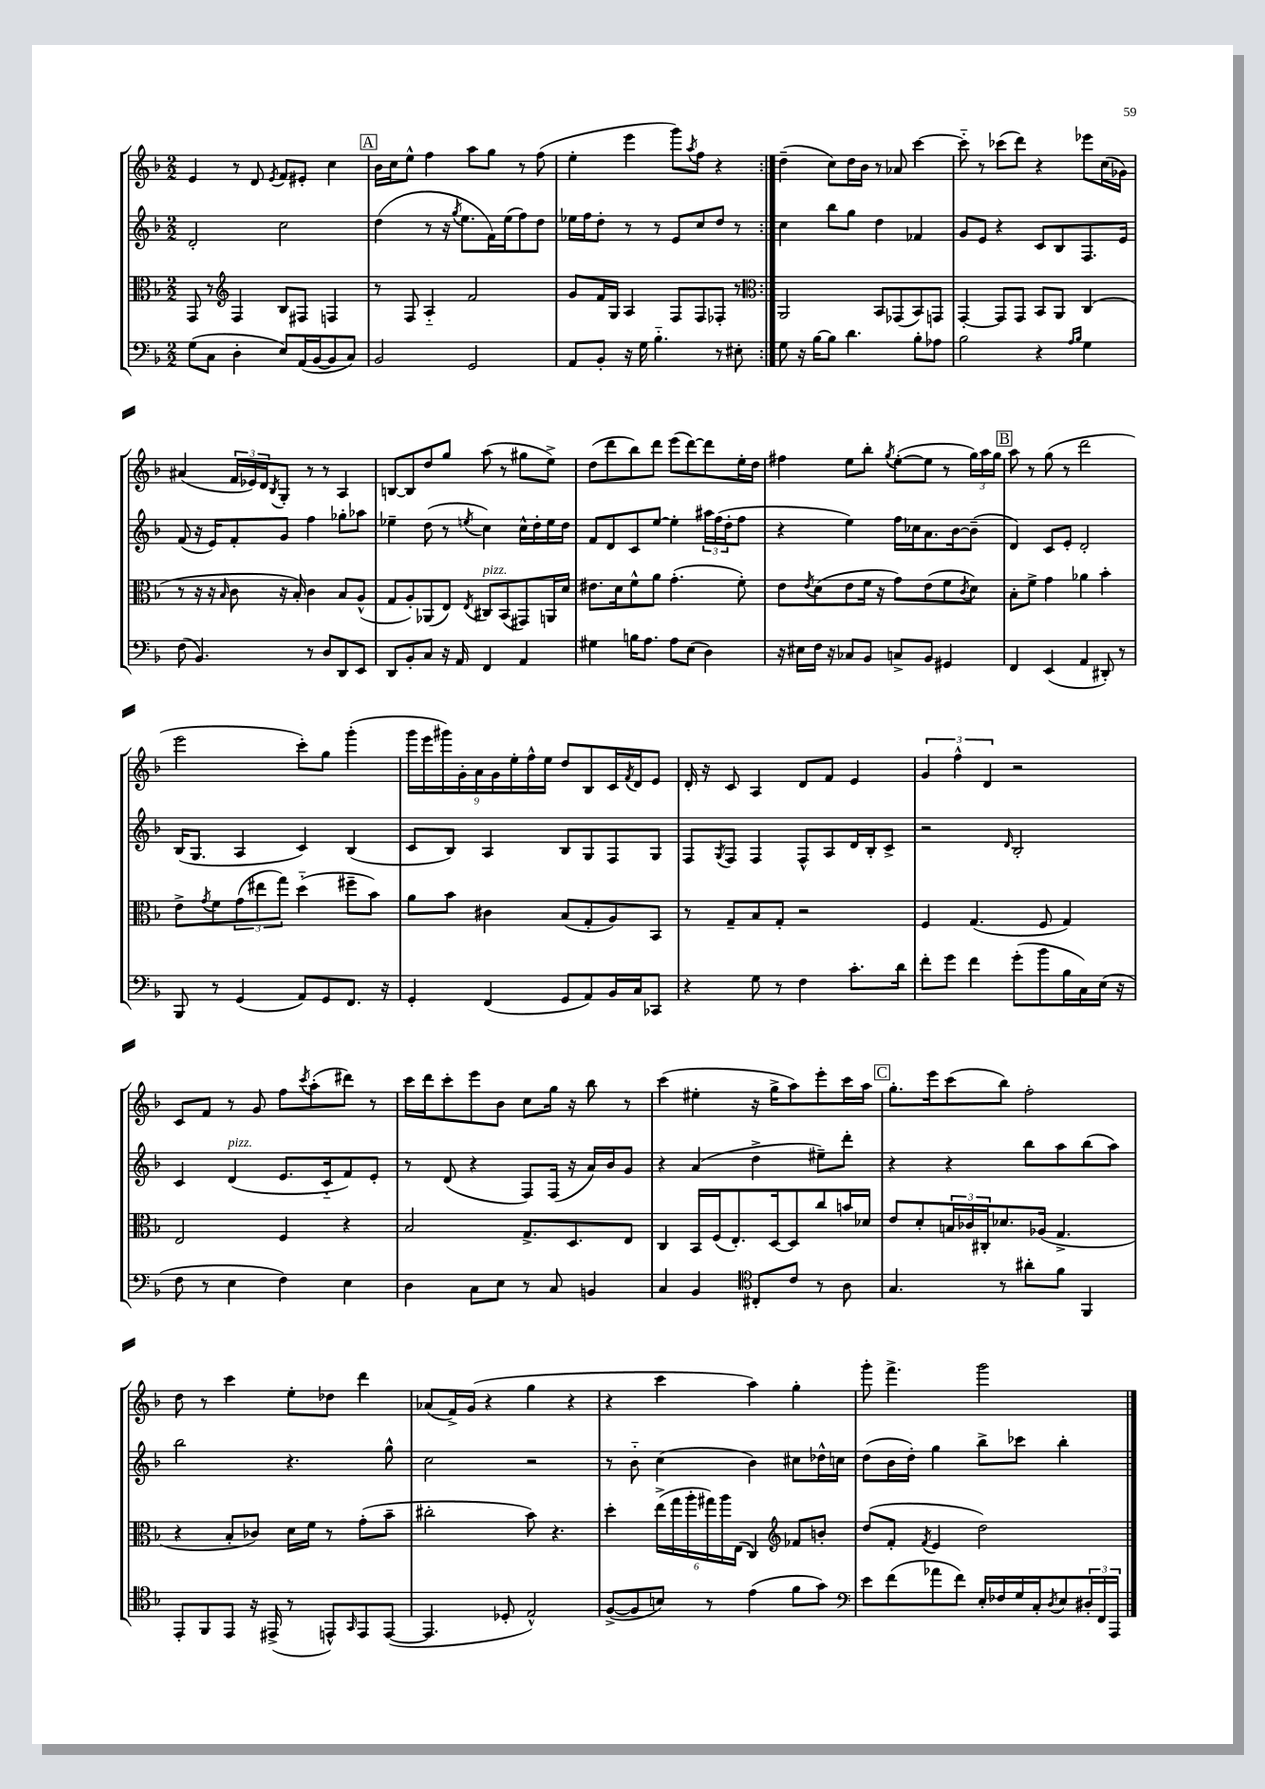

**kern	**kern	**kern	**kern
*part4	*part3	*part2	*part1
*staff4	*staff3	*staff2	*staff1
*clefF4	*clefC3	*clefG2	*clefG2
*k[b-]	*k[b-]	*k[b-]	*k[b-]
*M2/2	*M2/2	*M2/2	*M2/2
=4	=4	=4	=4
(8G\L	8GG/	2d'/	4e/
8C\J	8r	.	.
*	*clefG2	*	*
4D'\	4F/	.	8r
.	.	.	8d/
.	.	.	8qe/
8E/L)	8B-/L	2cc\	8f/L
(16AA/L	8F#X/J	.	8e#X'/J
[16BB-/J	.	.	.
8BB-/]	4Fn/	.	4cc\
8C/J)	.	.	.
!!LO:REH:place=s1:t=A
=5	=5	=5	=5
2BB-/	8r	(4dd\	16b-\LL
.	.	.	16cc\J
.	8F/	.	8ee^^\J
.	4A/	8r	4ff\
.	.	16r	.
.	.	8qgg/	.
.	.	8.ee\L	.
2GG/	2f/	.	8aa\L
.	.	16f\L)	8gg\J
.	.	(16ee\J	.
.	.	8ff\)	8r
.	.	8dd\J	(8ff\
=6	=6	=6	=6
8AA/L	8g/L	16ee-X\LL	4ee'\
.	.	16ff\J	.
8BB-'/J	16f/L	8dd'\J	.
.	16G/JJ	.	.
16r	4A/	8r	4eee\
16G\	.	.	.
4.B-\	.	8r	.
.	8F/L	8e/L	8ggg\L)
.	.	.	8qaa/
.	8F/	8cc/	8ff\J
8r	8F-X'/J	8dd/J	4r
8E#X'\	8r	8r	.
=7:|!	=7:|!	=7:|!	=7:|!
*	*clefC3	*	*
8G\	2AA/	4cc\	(4dd~\
16r	.	.	.
[16B-\KL	.	.	.
8B-\J]	.	8bb-\L	8cc\L)
4.d\	.	8gg\J	16dd\L
.	.	.	16b-\JJ
.	8BB-/L	4dd\	8r
.	(8GG-X/	.	8a-X/
8B-'\L	8BB-/)	4f-X/	[4ccc\
8A-X\J	8GGn/J	.	.
=8	=8	=8	=8
2B-\	[4GG'/	8g/L	8ccc\]
.	.	8e/J	8r
.	8GG/L]	4r	(8ccc-X\L
.	8GG/J	.	8ddd\J)
4r	8BB-/L	8c/L	4r
.	8AA/J	8B-/	.
16qqA/LL	.	.	.
16qqB-/JJ	.	.	.
4G\	(4C/	8.F/	8eee-X\L
.	.	.	(16cc\L
.	.	16e/Jk	16g-X\JJ)
!!LO:LB:g=z
=9	=9	=9	=9
(8F\	8r	(8f/	(4a#X/
4.BB-/)	16r	16r	.
.	16r	16e/KL)	.
.	16qqB-/	.	.
.	8c\	8f'/	24f/LL
.	.	.	24e-X/)
.	.	.	24d/J
.	.	.	8qB-/
.	16r	8g/J	8G'/J
.	16B-'/)	.	.
8r	4c\	4ff\	8r
8D/L	.	.	8r
8DD/	8B-/L	8gg-X'\L	4A/
8EE/J	(8A^^/J	8aa-X\J	.
=10	=10	=10	=10
8DD/L	8G/L	4ee-X~\	[8Bn/L
8BB-'/	8A'/)	.	8B/]
8C/J	(8AA-X/	(8dd\	8dd/
16r	8E/J)	8r	8gg/J
16AA/	.	.	.
.	8qE/	8qeen/	.
!	!LO:TX:a:i:t=pizz.	!	!
4FF/	8C#X/L	4cc\)	(8aa\
.	(8BB-/	.	8r
4AA/	8GG#X/)	16cc^^\LL	8gg#X\L
.	.	16dd'\	.
.	16AAn/L	16ee\	8ee^\J)
.	16d/JJ	16dd\JJ	.
=11	=11	=11	=11
4G#X\	8.e#X\L	8f/L	(8dd\L
.	.	8d/	8ddd\
.	16d\k	.	.
16Bn\KL	8f^^\	8c/	8bb-\)
8.A\J	.	.	.
.	8a\J	[8ee/J	8ddd\J
8A\L	(4.g'\	4ee'\]	(8eee\L
(8E\J	.	.	[8ddd\)
4D\)	.	24aa#X\LL	8ddd\]
.	.	(24ff\	.
.	.	24dd'\J	.
.	8f'\)	8ff\J	16ee'\L
.	.	.	16dd\JJ
=12	=12	=12	=12
16r	8e\L	4r	4ff#X\
16E#X\LL	.	.	.
.	8qe/	.	.
16F\JJ	(8d\	.	.
16r	.	.	.
8C-X/L	8e\	4ee\)	8ee\L
8BB-/J	16f\Jk	.	8bb-'\J
.	16r	.	.
.	.	.	8qgg/
8Cn^/L	8g\L)	16ff\LL	([8ee'\L
.	.	16cc-X\J	.
8BB-/J	(8e\	8.a\	8ee\J]
4GG#X/	8f\	.	8r
.	.	[16b-\k	.
.	8qc/	.	.
.	8d\J)	(8b-~\J]	24gg\LL)
.	.	.	24aa\
.	.	.	24gg\JJ
!!LO:REH:place=s1:t=B
=13	=13	=13	=13
4FF/	8B-'\L	4d/)	8aa\
.	8f^\J	.	8r
(4EE/	4g\	8c/L	(8gg\
.	.	8e'/J	8r
4AA/	4a-X\	2d'/	2ddd\
8DD#X'/)	4b-'\	.	.
8r	.	.	.
!!LO:LB:g=z
=14	=14	=14	=14
8BBB-/	8e^\L	(16B-/KL	2eee\
.	.	8.G/J	.
.	8qg/	.	.
8r	8f\	.	.
(4GG/	(12g\	4A/	.
.	12ee#X\	.	.
.	12gg\J)	.	.
8AA/L)	(4dd\	4c/)	8ccc'\L)
8GG/	.	.	8gg\J
8.FF/J	8ff#X~\L	(4B-/	(4ggg'\
.	8b-\J)	.	.
16r	.	.	.
=15	=15	=15	=15
4GG'/	8a\L	8c/L	18ggg\LL
.	.	.	18eee\
.	.	.	18ggg#X\)
.	8b-\J	8B-/J)	.
.	.	.	18g'\
.	.	.	18a\
(4FF/	4c#X\	4A/	.
.	.	.	18g\
.	.	.	18ee'\
.	.	.	18ff^^\
.	.	.	18ee\JJ
8GG/L	(8B-/L	8B-/L	8dd/L
8AA/)	8G'/	8G/	8B-/
16BB-/L	8A/)	8F/	16c/L
.	.	.	8qf/
16C/J	.	.	16d/J
8CC-X/J	8BB-/J	8G/J	8e/J
=16	=16	=16	=16
4r	8r	8F/L	16d'/
.	.	.	16r
.	.	8qG/	.
.	8G~/L	8F/J	8c/
8G\	8B-/	4F/	4A/
8r	8G'/J	.	.
4F\	2r	8F^^/L	8d/L
.	.	8A/	8f/J
8.c'\L	.	16d/L	4e/
.	.	16B-'/J	.
.	.	8c^/J	.
16d\Jk	.	.	.
=17	=17	=17	=17
8f'\L	4F/	2r	6g/
8g\J	.	.	.
.	.	.	6ff^^\
4f\	(4.G/	.	.
.	.	.	6d/
.	.	16qqd/	.
(8g'\L	.	2B-'/	2r
8b-\	8F/	.	.
16B-\L	4G/)	.	.
16C\)	.	.	.
(16E\JJ	.	.	.
16r	.	.	.
!!LO:LB:g=z
=18	=18	=18	=18
8F\	2E/	4c/	8c/L
8r	.	.	8f/J
!	!	!LO:TX:a:i:t=pizz.	!
4E\	.	(4d/	8r
.	.	.	8g/
4F\)	4F/	8.e/L	8ff\L
.	.	.	8qccc/
.	.	.	(8aa'\
.	.	16c/k	.
4E\	4r	8f/)	8ddd#X\J)
.	.	8e'/J	8r
=19	=19	=19	=19
4D\	2B-/	8r	16ccc\LL
.	.	.	16ddd\J
.	.	(8d/	8ccc'\
8C\L	.	4r	8eee\
8E\J	.	.	8b-\J
8r	8.G^/L	8F/L)	8cc\L
8C/	.	(16F/Jk	16gg\Jk
.	8.D/	16r	16r
4BBn/	.	16a/LL)	8bb-\
.	.	16b-/J	.
.	8E/J	8g/J	8r
=20	=20	=20	=20
4C/	4C/	4r	(4ccc\
4BB-/	16BB-/LL	(4a/	4ee#X'\
.	(16F/J	.	.
.	8.E'/)	.	.
*clefC4	*	*	*
8C#X'/L	.	4dd^\	16r
.	[16D/k	.	16gg^\KL
8c/J	8D/]	.	8aa\)
8r	8cc/	8ee#X~\L)	8eee'\
8A\	16bn/L	8ddd'\J	16ccc\L
.	16d-X/JJ	.	16aa\JJ
!!LO:REH:place=s1:t=C
=21	=21	=21	=21
4.G/	8e/L	4r	8.gg'\L
.	8d'/	.	.
.	.	.	16eee\k
.	24Bn/L	4r	(8ccc\
.	24c-X/	.	.
.	24C#X'/J	.	.
8r	8.d-X/	.	8bb-\J)
8a#X'\L	.	8bb-\L	2ff'\
.	(16A-X/Jk	.	.
8f\J	4.G^/	8aa\	.
4FF/	.	(8bb-\	.
.	.	8aa\J)	.
!!LO:LB:g=z
=22	=22	=22	=22
8EE'/L	4r	2bb-\	8dd\
8FF/	.	.	8r
8EE/J	8B-'/L	.	4ccc\
16r	8c-X/J)	.	.
(16EE#X^/	.	.	.
8r	16d\LL	4.r	8ee'\L
.	16f\JJ	.	.
8EEn^^/L)	8r	.	8dd-X\J
16qqGG/	.	.	.
8EE/	(8g'\L	.	4ddd\
([8EE/J	8b-~\J	8gg^^\	.
=23	=23	=23	=23
4.EE/]	2cc#X'\	2cc\	(8a-X/L
.	.	.	16f^/L)
.	.	.	(16g/JJ
.	.	.	4r
8D-X'/	.	.	.
2E^^/)	8b-\)	2r	4gg\
.	4.r	.	.
.	.	.	4r
=24	=24	=24	=24
([8F^/L	4dd'\	8r	4r
8F/]	.	8b-\	.
8Bn/J)	(24ee^\LL	(4cc\	4ccc\
.	24gg\	.	.
.	24aa'\	.	.
8r	24gg#X\)	.	.
.	24aa\	.	.
.	(24E\JJ	.	.
(4e\	4C/)	4b-\)	4aa\)
*	*clefG2	*	*
8f\L	8f-X/L	8cc#X\L	4gg'\
8g\J)	8bn'/J	16dd-X^^\L	.
.	.	16ccn\JJ	.
=25	=25	=25	=25
*clefF4	*	*	*
8e\L	(8dd/L	(8dd\L	8ggg'\
(8f\	8f'/J	16b-\L	4.fff^\
.	.	16dd'\JJ)	.
.	8qf/	.	.
8a-X\	4e/	4gg\	.
8f\J)	.	.	.
16E'/LL	2dd\)	8bb-^\L	2ggg\
16F-X/	.	.	.
16G/	.	8ccc-X\J	.
16C'/J	.	.	.
8qD/	.	.	.
8E/	.	4bb-'\	.
24D#X'/L	.	.	.
24FF/	.	.	.
24AAA/JJ	.	.	.
==	==	==	==
*-	*-	*-	*-
